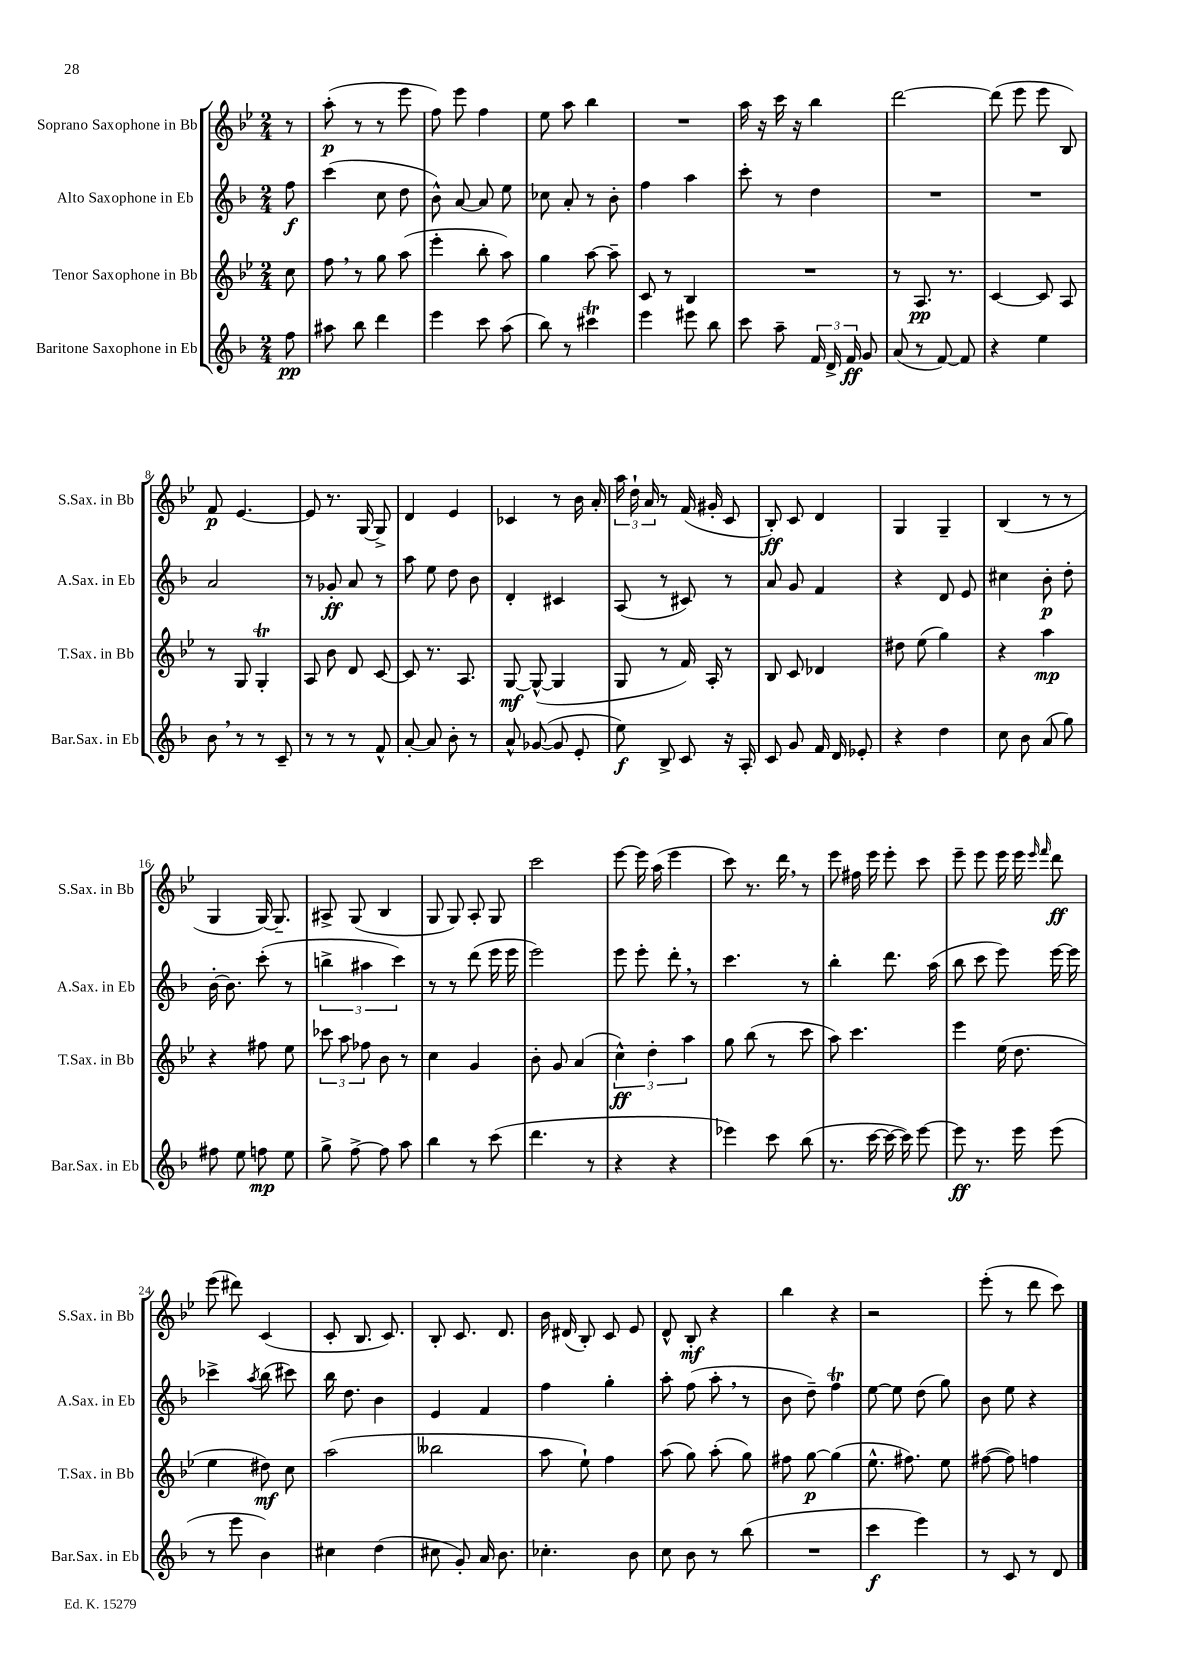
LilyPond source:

<<
\new StaffGroup <<
\new Staff = "s0" \with { instrumentName = "Soprano Saxophone in Bb" shortInstrumentName = "S.Sax. in Bb" } {
    \clef treble \key bes \major \numericTimeSignature \time 2/4 \partial 8
    \autoBeamOff r8 |
    a''8-.\p( r8 r8 ees'''8 |
    f''8) ees'''8 f''4 |
    ees''8 a''8 bes''4 |
    R2 |
    a''16 r16 c'''16 r16 bes''4 |
    d'''2~ |
    d'''8( ees'''8 ees'''8 bes8) |
    f'8\p ees'4.~ |
    ees'8 r8. g16~ g8-> |
    d'4 ees'4 |
    ces'4 r8 bes'16 a'16-. |
    \tuplet 3/2 { a''16 d''16-! a'16 } r8 f'16( gis'16-. c'8 |
    bes8-.\ff) c'8 d'4 |
    g4 g4-- |
    bes4( r8 r8 |
    g4 g16~) g8.-- |
    ais8-> g8( bes4 |
    g8 g8) a8-. g8 |
    c'''2 |
    ees'''8~ ees'''16 a''16( ees'''4 |
    c'''8) r8. d'''16 \breathe r8 |
    ees'''8 fis''16 ees'''16 ees'''8-. c'''8 |
    ees'''8-- ees'''8 ees'''16 ees'''16 \grace { ees'''16 f'''16 } d'''8\ff |
    ees'''8( dis'''8) c'4( |
    c'8-. bes8. c'8.) |
    bes8-. c'8. d'8. |
    bes'16 dis'16( bes8-.) c'8 ees'8 |
    d'8-^ bes8-.\mf r4 |
    bes''4 r4 |
    r2 |
    ees'''8-.( r8 d'''8 c'''8) \bar "|." |
}
\new Staff = "s1" \with { instrumentName = "Alto Saxophone in Eb" shortInstrumentName = "A.Sax. in Eb" } {
    \clef treble \key f \major \numericTimeSignature \time 2/4 \partial 8
    \autoBeamOff f''8\f |
    c'''4( c''8 d''8 |
    bes'8-^) a'8~ a'8 e''8 |
    ces''8 a'8-. r8 bes'8-. |
    f''4 a''4 |
    c'''8-. r8 d''4 |
    R2 |
    R2 |
    a'2 |
    r8 ges'8-.\ff a'8 r8 |
    a''8 e''8 d''8 bes'8 |
    d'4-. cis'4 |
    a8( r8 cis'8) r8 |
    a'8 g'8 f'4 |
    r4 d'8 e'8 |
    cis''4 bes'8-.\p d''8-. |
    bes'16~-. bes'8. c'''8-.( r8 |
    \tuplet 3/2 { b''4-> ais''4 c'''4) } |
    r8 r8 d'''8( e'''16 e'''16 |
    e'''2) |
    e'''8 e'''8-. d'''8-. \breathe r8 |
    c'''4. r8 |
    bes''4-. d'''8. a''16( |
    bes''8 c'''8 e'''8) e'''16~ e'''16 |
    ces'''4-> \acciaccatura { a''8 } bes''8( cis'''8) |
    bes''16 d''8. bes'4 |
    e'4 f'4 |
    f''4 g''4-. |
    a''8-. f''8( a''8-. \breathe r8 |
    bes'8 d''8--) f''4\trill |
    e''8~ e''8 d''8( g''8) |
    bes'8 e''8 r4 \bar "|." |
}
\new Staff = "s2" \with { instrumentName = "Tenor Saxophone in Bb" shortInstrumentName = "T.Sax. in Bb" } {
    \clef treble \key bes \major \numericTimeSignature \time 2/4 \partial 8
    \autoBeamOff c''8 |
    f''8 \breathe r8 g''8 a''8( |
    ees'''4-. bes''8-. a''8) |
    g''4 a''8~ a''8-- |
    c'8 r8 bes4 |
    R2 |
    r8 a8.\pp r8. |
    c'4~ c'8 a8 |
    r8 g8 g4-.\trill |
    a8 bes'8 d'8 c'8~ |
    c'8 r8. a8. |
    g8~\mf g8~-^( g4 |
    g8 r8 f'16) a16-. r8 |
    bes8 c'8 des'4 |
    dis''8 ees''8( g''4) |
    r4 a''4\mp |
    r4 fis''8 ees''8 |
    \tuplet 3/2 { ces'''8 a''8 fes''8 } bes'8 r8 |
    c''4 g'4 |
    bes'8-. g'8 a'4( |
    \tuplet 3/2 { c''4-^\ff) d''4-. a''4 } |
    g''8 bes''8( r8 c'''8 |
    a''8) c'''4. |
    ees'''4 ees''16( d''8. |
    ees''4 dis''8\mf) c''8 |
    a''2( |
    beses''2 |
    a''8 ees''8-!) f''4 |
    a''8( g''8) a''8-.( g''8) |
    fis''8 g''8~\p g''4( |
    ees''8.-^ fis''8.) ees''8 |
    fis''8~( fis''8) f''4 \bar "|." |
}
\new Staff = "s3" \with { instrumentName = "Baritone Saxophone in Eb" shortInstrumentName = "Bar.Sax. in Eb" } {
    \clef treble \key f \major \numericTimeSignature \time 2/4 \partial 8
    \autoBeamOff f''8\pp |
    ais''8 bes''8 d'''4 |
    e'''4 c'''8 a''8( |
    bes''8) r8 cis'''4\trill |
    e'''4 eis'''8 bes''8 |
    c'''8 a''8-- \tuplet 3/2 { f'16 d'16-> f'16\ff } g'8 |
    a'8( r8 f'8~) f'8 |
    r4 e''4 |
    bes'8 \breathe r8 r8 c'8-- |
    r8 r8 r8 f'8-^ |
    a'8~-. a'8 bes'8-. r8 |
    a'8-^ ges'8~( ges'8 e'8-. |
    e''8\f) bes8-> c'8 r16 a16-. |
    c'8 g'8 f'16 d'16 ees'8-. |
    r4 d''4 |
    c''8 bes'8 a'8( g''8) |
    fis''8 e''8 f''8\mp e''8 |
    g''8-> f''8~-> f''8 a''8 |
    bes''4 r8 c'''8( |
    d'''4. r8 |
    r4 r4 |
    ees'''4) c'''8 bes''8( |
    r8. c'''16~ c'''16~ c'''16) e'''8~ |
    e'''8\ff r8. e'''16 e'''8( |
    r8 e'''8 bes'4) |
    cis''4 d''4( |
    cis''8 g'8-.) a'16 bes'8. |
    ces''4.-. bes'8 |
    c''8 bes'8 r8 bes''8( |
    R2 |
    c'''4\f e'''4) |
    r8 c'8 r8 d'8 \bar "|." |
}
>>
>>
